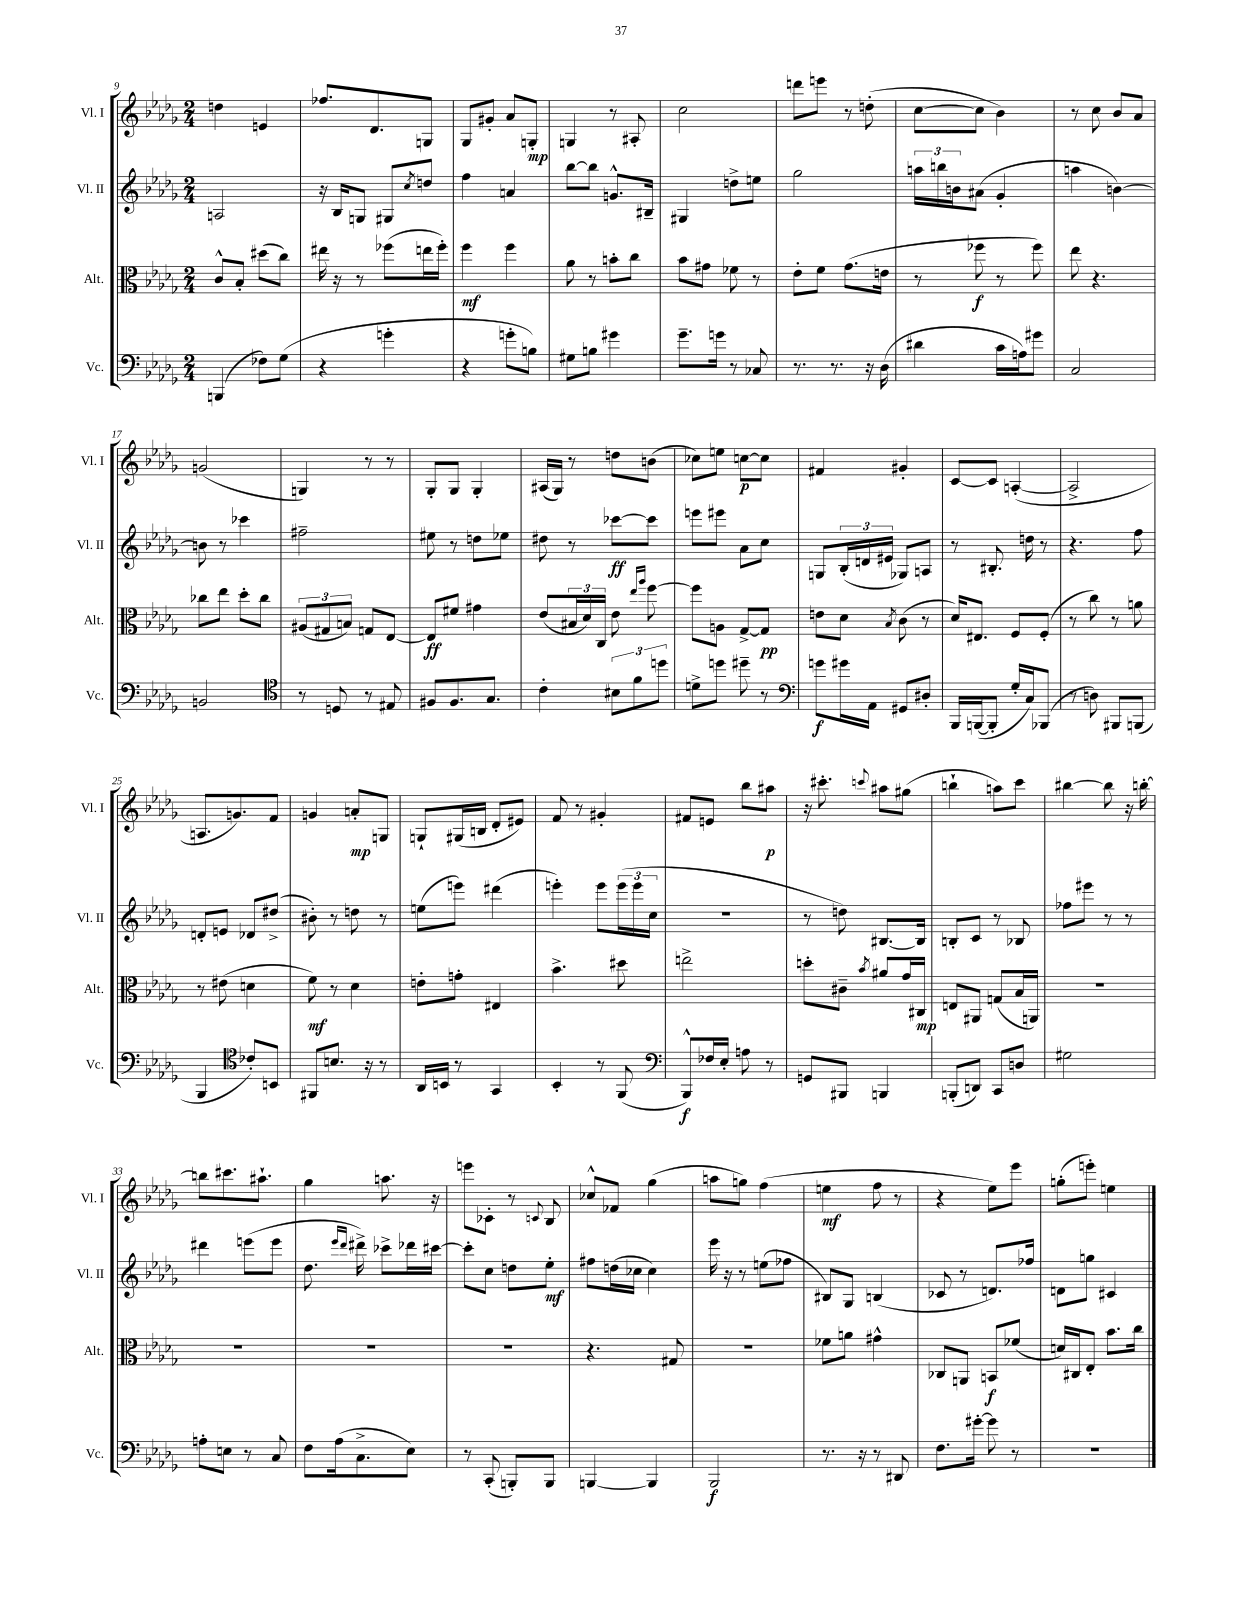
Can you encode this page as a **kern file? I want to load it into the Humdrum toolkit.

**kern	**kern	**kern	**kern
*staff4	*staff3	*staff2	*staff1
*clefF4	*clefC3	*clefG2	*clefG2
*k[b-e-a-d-g-]	*k[b-e-a-d-g-]	*k[b-e-a-d-g-]	*k[b-e-a-d-g-]
*M2/4	*M2/4	*M2/4	*M2/4
(4BBB/	8c^^/L	2A/	4dd\
.	8B-'/J	.	.
8F-\L)	(8dd#\L	.	4e/
(8G-\J	8cc\J)	.	.
=	=	=	=
4r	16ee#\	16r	8.ff-/L
.	16r	16B-/LK	.
.	8r	8G/J	.
.	.	.	8.d-/
4g'\	(8ff-\L	8G#/L	.
.	.	8qcc/	.
.	16ee\L	8dd/J	8G/J
.	16ff-'\JJ)	.	.
=	=	=	=
4r	4ff\	4ff\	8G-/L
.	.	.	8g#'/J
8g'\L	4ff\	4a/	8a-/L
8B\J)	.	.	8G'/J
=	=	=	=
8G#\L	8a-\	[8bb-\L	4G/
8B\J	8r	8bb-\]J	.
4g#\	8b'\L	8.g^^/L	8r
.	8cc\J	.	8A#'/
.	.	16B#~/Jk	.
=	=	=	=
8.g-~\L	8b-\L	4G#/	2cc\
.	8g#\J	.	.
16g\Jk	.	.	.
8r	8f-\	8dd^\L	.
8C-/	8r	8ee\J	.
=	=	=	=
8.r	8e-'\L	2gg-\	8ddd\L
.	8f\J	.	8eee\J
8.r	.	.	.
.	(8.g-\L	.	8r
16r	.	.	(8dd'\
(16D-\	16e\Jk	.	.
=	=	=	=
4d#\	8r	24aa\LL	[8cc\L
.	.	24bb\	.
.	.	24b\J	.
.	8ff-\	(8a#\J	8cc\]J
16c\LL	8r	4g-'/	4b-\)
16A\J)	.	.	.
8g#\J	8ff-\)	.	.
=	=	=	=
2C/	8ee-\	4aa\	8r
.	4.r	.	8cc\
.	.	[4b\)	8b-/L
.	.	.	8a-/J
=	=	=	=
2BB/	8cc-\L	8b\]	(2g/
.	8ee-\J	8r	.
.	8dd-'\L	4ccc-\	.
.	8cc-\J	.	.
=	=	=	=
*clefC4	*	*	*
8r	(12A#/L	2ff#~\	4G/)
.	12G#/	.	.
8D/	.	.	.
.	12B/J)	.	.
8r	8G/L	.	8r
8E#/	[8E-/J	.	8r
=	=	=	=
8F#/L	8E-/]L	8ee#\	8G-'/L
8.F#/	8f#/J	8r	8G-/J
.	4g#\	8dd\L	4G-'/
8.G-/J	.	.	.
.	.	8ee-\J	.
=	=	=	=
4c'\	(8e-/L	8dd#\	(16A#/LL
.	.	.	16G-/JJ)
.	24B#/L	8r	8r
.	24d-/)	.	.
.	24C/JJ	.	.
12B#\L	8e-\	[8ccc-\L	8dd\L
12f\	.	.	.
.	16qqee-/LL	.	.
.	16qqaa-/JJ	.	.
.	[8ff\	8ccc-\]J	(8b\J
12dd\J	.	.	.
=	=	=	=
8d^\L	8ff\]L	8eee\L	8cc-\L)
8dd\J	8A\J	8eee#\J	8ee\J
8dd#~\	[8G-^/L	8a-\L	[8cc\L
8r	8G-/]J	8cc\J	8cc\]J
=	=	=	=
*clefF4	*	*	*
8g\L	8e\L	8G/L	4f#/
16g#\L	8d-\J	(24B-'/L	.
.	.	24d/	.
16AA-\JJ	.	.	.
.	.	24e#/JJ	.
.	8qB-/	.	.
8GG#/L	(8c\	8G-/L)	4g#'/
8D#'/J	8r	8A/J	.
=	=	=	=
16BBB-/LL	16d-/LK)	8r	[8c/L
([16BBB/J	8.E#/J	.	.
8BBB'/]J	.	8.B#'/	8c/]J
16G-'/LL	8F/L	.	([4A'/
16C/J)	.	16dd\	.
(8BBB-/J	(8F'/J	8r	.
=	=	=	=
8r	8r	4.r	2A^/]
8D\)	8cc\)	.	.
8BBB#/L	8r	.	.
(8BBB/J	8a\	8ff\	.
=	=	=	=
4BBB-/	8r	8d'/L	8.A/L
.	(8e#\	8e/J	.
.	.	.	8.g/)
*clefC4	*	*	*
8c-'/L)	4d\	8d-/L	.
8BB/J	.	(8dd#^/J	8f/J
=	=	=	=
8FF#/L	8f\)	8b#'\)	4g/
8.B/J	8r	8r	.
.	4d-\	8dd\	8a'/L
16r	.	.	.
8r	.	8r	8G/J
=	=	=	=
16AA-/LL	8e'\L	(8ee\L	8G`/L
16BB/JJ	.	.	.
8r	8g'\J	8eee\J)	(16G#/L
.	.	.	16B/JJ
4GG-/	4E#/	(4ddd#\	8d-'/L
.	.	.	8e#/J)
=	=	=	=
4BB-'/	4.b-^\	4eee'\)	8f/
.	.	.	8r
8r	.	8eee\L	4g#'/
(8FF/	8dd#\	(24eee\L	.
.	.	24eee\	.
.	.	24cc\JJ	.
=	=	=	=
*clefF4	*	*	*
8BBB-^^/L)	2ee^\	2r	8f#/L
16F-/L	.	.	8e/J
16E-'/JJ	.	.	.
8A\	.	.	8bb-\L
8r	.	.	8aa#\J
=	=	=	=
8GG/L	8dd'\L	8r	16r
.	.	.	8.ccc#'\
8BBB#/J	8c#~\J	8dd\)	.
.	8qb-/	.	8qqccc/
4BBB/	8a#/L	[8.B#/L	8aa#\L
.	16g-/L	.	(8gg#\J
.	16C#/JJ	16B#/]Jk	.
=	=	=	=
(8BBB'/L	8E/L	8B'/L	4bb`\
8DD/J)	8AA#/J	8c/J	.
8CC/L	(8G/L	8r	8aa\L)
8D/J	16B-/L	8B-/	8ccc\J
.	16AA/JJ)	.	.
=	=	=	=
2G#\	2r	8ff-\L	[4bb#\
.	.	8eee#\J	.
.	.	8r	8bb#\]
.	.	8r	16r
.	.	.	[16bb'\
=	=	=	=
8A'\L	2r	4ddd#\	8bb\]L
8E\J	.	.	8.ccc#\
8r	.	(8eee\L	.
.	.	.	8.aa#`\J
8C/	.	8eee\J	.
=	=	=	=
8F\L	2r	8.dd-\	4gg-\
(16A-\k	.	.	.
.	.	16qqeee-/LL	.
.	.	16qqddd-/JJ	.
8.C^\	.	16ddd#^\)	.
.	.	8ccc-^\L	8.aa\
8E-\J)	.	16ddd-\L	.
.	.	[16ccc#\JJ	16r
=	=	=	=
8r	2r	8ccc#'\]L	8eee\L
(8CC'/	.	8cc\J	8c-'\J
8BBB'/L)	.	8dd\L	8r
.	.	.	8qqc/
8BBB/J	.	8ee-'\J	8B-/
=	=	=	=
[4BBB/	4.r	8ff#\L	8cc-^^/L
.	.	(16dd\L	8f-/J
.	.	16cc-\JJ	.
4BBB/]	.	4cc-\)	(4gg-\
.	8G#/	.	.
=	=	=	=
2BBB-/	2r	16eee-\	8aa\L
.	.	16r	.
.	.	8r	8gg\J)
.	.	(8ee\L	(4ff\
.	.	8ff-\J	.
=	=	=	=
8.r	8f-\L	8B#/L)	4ee\
.	8a\J	8G-/J	.
16r	.	.	.
8r	4g#^^\	(4B/	8ff\
8DD#/	.	.	8r
=	=	=	=
8.F\L	8C-/L	8c-/	4r
.	8AA/J	8r	.
[16g#'\Jk	.	.	.
8g#\]	8BB/L	8.d/L)	8ee-\L)
8r	(8f-/J	.	8eee-\J
.	.	16ff-/Jk	.
=	=	=	=
2r	16d/LL)	8d\L	(8gg'\L
.	16C#/J	.	.
.	8E-'/J	8gg\J	8eee'\J)
.	8.b-\L	4c#/	4ee\
.	16cc\Jk	.	.
==	==	==	==
*-	*-	*-	*-
